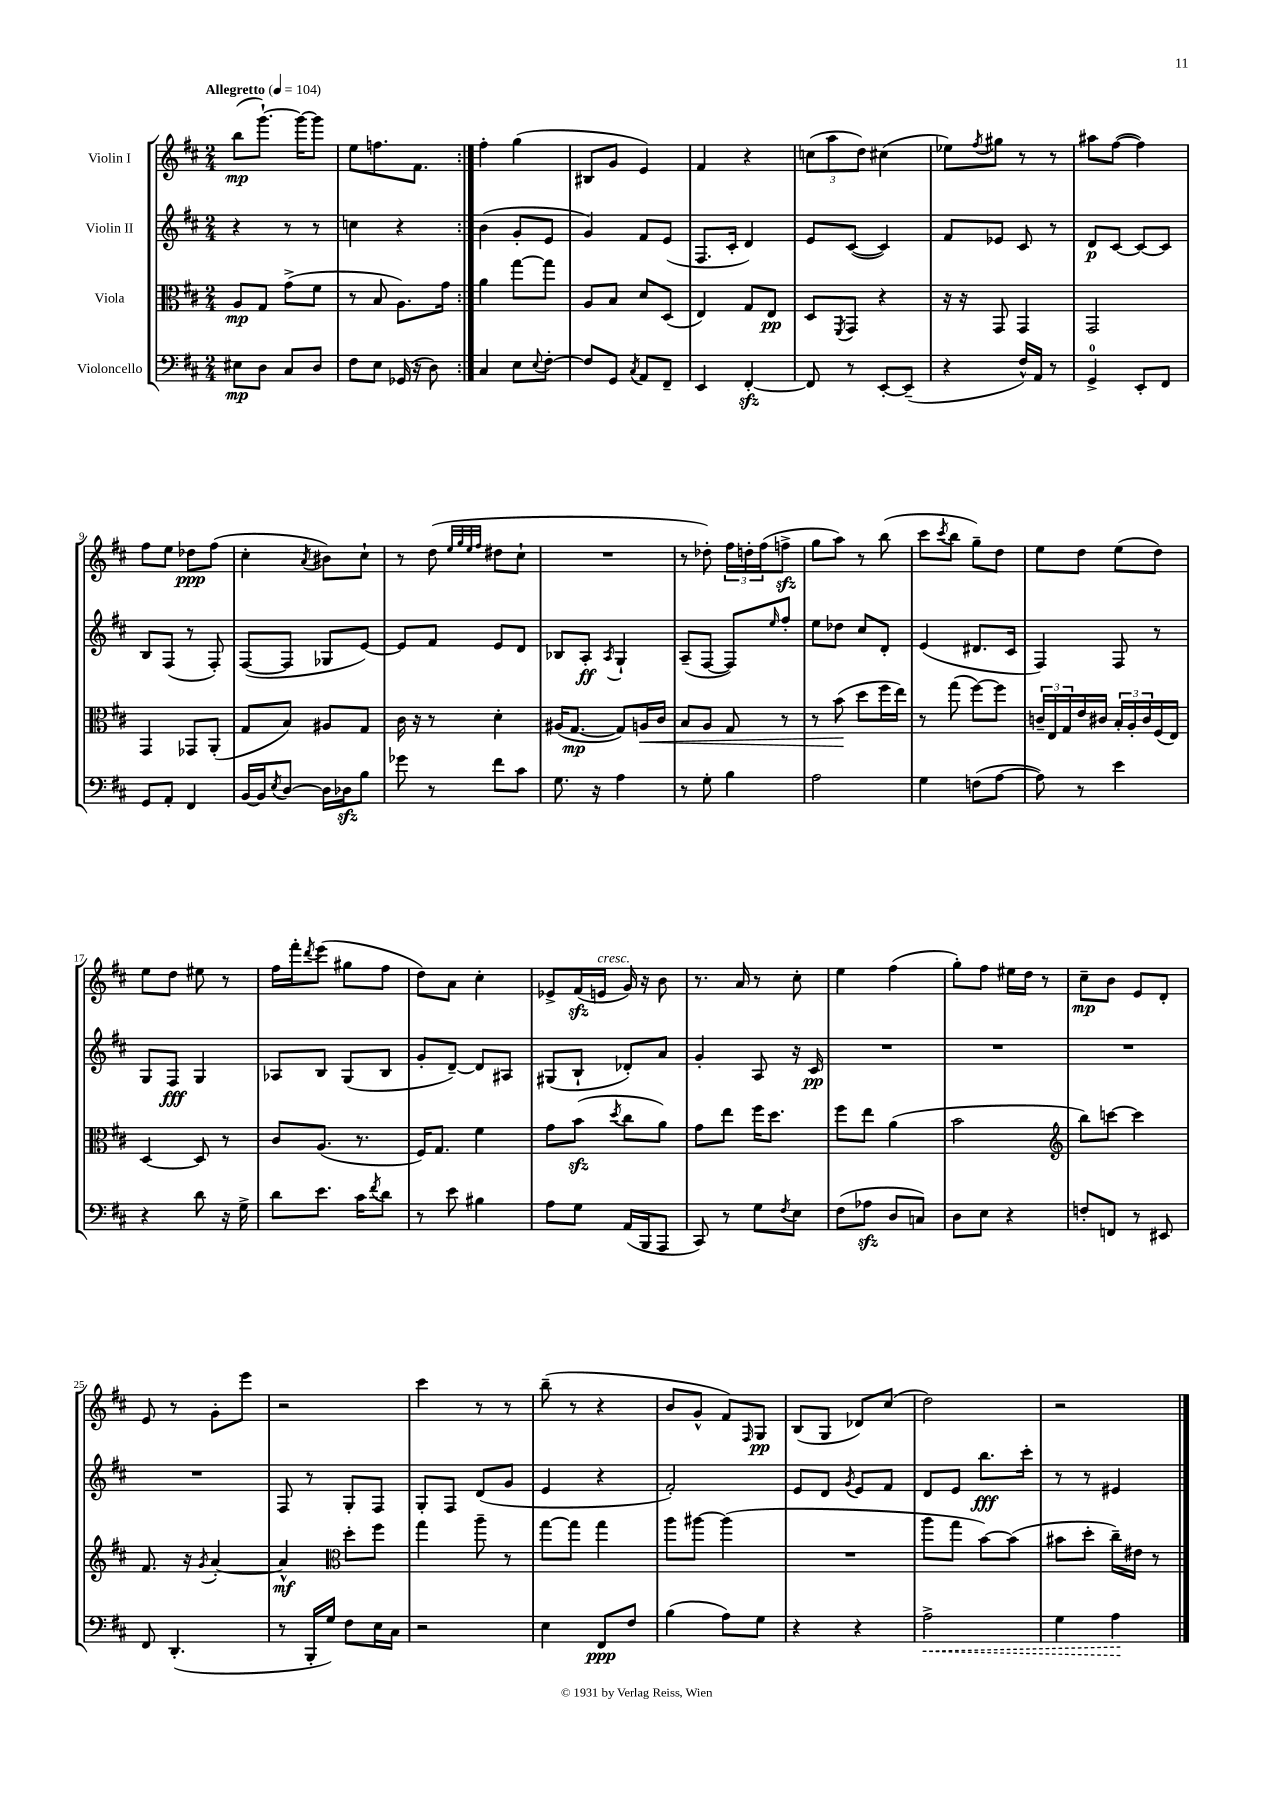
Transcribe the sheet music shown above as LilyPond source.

<<
\new StaffGroup <<
\new Staff = "s0" \with { instrumentName = "Violin I" } {
    \clef treble \key d \major \numericTimeSignature \time 2/4 \tempo "Allegretto" 4 = 104
    \repeat volta 2 { b''8\mp( g'''8.~-!) g'''16~ g'''8 |
    e''8 f''8. fis'8. | }
    fis''4-. g''4( |
    bis8 g'8 e'4) |
    fis'4 r4 |
    \tuplet 3/2 { c''8( a''8 d''8) } cis''4( |
    ees''8) \acciaccatura { fis''8 } gis''8 r8 r8 |
    ais''8 fis''8~( fis''4) |
    fis''8 e''8 des''8\ppp fis''8( |
    cis''4-. \acciaccatura { a'8 } bis'8) cis''8-! |
    r8 d''8( \grace { e''32 g''32 e''32 fis''32 } dis''8 cis''8-! |
    R2 |
    r8 des''8-.) \tuplet 3/2 { fis''16 d''16-. fis''16( } f''8->\sfz |
    g''8 a''8) r8 b''8( |
    cis'''8 \acciaccatura { cis'''8 } b''8 g''8--) d''8 |
    e''8 d''8 e''8( d''8) |
    e''8 d''8 eis''8 r8 |
    fis''16 fis'''16-. \acciaccatura { d'''8 } e'''8( gis''8 fis''8 |
    d''8) a'8 cis''4-. |
    ees'8-> fis'16\sfz( e'16^\markup { \italic "cresc." } g'16) r16 b'8 |
    r8. a'16 r8 cis''8-. |
    e''4 fis''4( |
    g''8-.) fis''8 eis''16 d''16 r8 |
    cis''8--\mp b'8 e'8 d'8-. |
    e'8 r8 g'8-. e'''8 |
    r2 |
    cis'''4 r8 r8 |
    b''8--( r8 r4 |
    b'8 g'8-^ fis'8) \grace { fis16 } g8\pp |
    b8( g8 des'8) cis''8( |
    d''2) |
    r2 \bar "|." |
}
\new Staff = "s1" \with { instrumentName = "Violin II" } {
    \clef treble \key d \major \numericTimeSignature \time 2/4
    \repeat volta 2 { r4 r8 r8 |
    c''4 r4 | }
    b'4( g'8-. e'8 |
    g'4) fis'8 e'8( |
    fis8. cis'16-. d'4) |
    e'8 cis'8~( cis'4) |
    fis'8 ees'8 cis'8 r8 |
    d'8\p cis'8~ cis'8~ cis'8 |
    b8 fis8( r8 fis8-.) |
    fis8~( fis8 ges8 e'8~) |
    e'8 fis'8 e'8 d'8 |
    bes8 a8-.\ff \acciaccatura { a8 } g4-! |
    a8--( fis8~ fis8) \grace { e''16 } fis''8-. |
    e''8 des''8 cis''8 d'8-. |
    e'4( dis'8. cis'16 |
    fis4) fis8 r8 |
    g8 fis8\fff g4 |
    aes8 b8 g8( b8 |
    g'8-. d'8~--) d'8 ais8 |
    gis8( b8-! des'8-.) a'8 |
    g'4-. a8 r16 cis'16\pp |
    R2 |
    R2 |
    R2 |
    R2 |
    fis8 r8 g8-. fis8 |
    g8-. fis8 d'8( g'8 |
    e'4 r4 |
    fis'2-.) |
    e'8 d'8 \acciaccatura { g'8 } e'8 fis'8 |
    d'8 e'8 b''8.\fff cis'''16-. |
    r8 r8 eis'4 \bar "|." |
}
\new Staff = "s2" \with { instrumentName = "Viola" } {
    \clef alto \key d \major \numericTimeSignature \time 2/4
    \repeat volta 2 { a8\mp g8 g'8->( fis'8 |
    r8 b8 a8.) g'16 | }
    a'4 g''8~ g''8 |
    a8 b8 d'8 d8( |
    e4) g8 e8\pp |
    d8 \acciaccatura { fis,8 } g,8 r4 |
    r16 r16 g,8 g,4 |
    g,2 |
    g,4 ges,8 a,8-.( |
    g8 b8) ais8 g8 |
    cis'16 r16 r8 d'4-. |
    ais16( g8.~\mp g8) a16\< cis'16 |
    b8 a8 g8 r8 |
    r8 b'8\!( d''8 fis''16 e''16) |
    r8 g''8( fis''8~) fis''8 |
    \tuplet 3/2 { c'16-- e16 g16 } e'16 cis'16 \tuplet 3/2 { b16-. a16-. cis'16 } fis16( e16) |
    d4~ d8 r8 |
    cis'8 a8.( r8. |
    fis16) g8. fis'4 |
    g'8 b'8\sfz( \acciaccatura { d''8 } cis''8 a'8) |
    g'8 e''8 fis''16 d''8. |
    fis''8 e''8 a'4( |
    b'2 |
    \clef treble b''8) c'''8~ c'''4 |
    fis'8. r16 \acciaccatura { g'8 } a'4~-. |
    a'4-^\mf \clef alto d''8-. fis''8 |
    g''4 a''8-- r8 |
    g''8~ g''8 g''4 |
    a''8 ais''8~ ais''4( |
    R2 |
    a''8 g''8 b'8~) b'8( |
    bis'8 d''8-. cis''16--) eis'16 r8 \bar "|." |
}
\new Staff = "s3" \with { instrumentName = "Violoncello" } {
    \clef bass \key d \major \numericTimeSignature \time 2/4
    \repeat volta 2 { eis8\mp d8 cis8 d8 |
    fis8 e8 ges,16( r16 d8) | }
    cis4 e8 \appoggiatura { e8 } fis8~-. |
    fis8 g,8 \acciaccatura { cis8 } a,8 fis,8-- |
    e,4 fis,4~-.\sfz |
    fis,8 r8 e,8~-. e,8--( |
    r4 fis16-^) a,16 r8 |
    g,4-0-> e,8-. fis,8 |
    g,8 a,8-. fis,4 |
    b,16~ b,16 \acciaccatura { e8 } d8~ d16 des16\sfz b8 |
    ges'8 r8 fis'8 cis'8 |
    g8. r16 a4 |
    r8 g8-. b4 |
    a2 |
    g4 f8( a8~ |
    a8) r8 e'4 |
    r4 d'8 r16 g16-> |
    d'8 e'8. cis'16 \acciaccatura { fis'8 } d'8 |
    r8 e'8 bis4 |
    a8 g8 a,16( b,,16 a,,8 |
    cis,8) r8 g8 \acciaccatura { fis8 } e8 |
    fis8( aes8\sfz d8 c8) |
    d8 e8 r4 |
    f8-. f,8 r8 eis,8 |
    fis,8 d,4.-.( |
    r8 b,,16-. g16) fis8 e16 cis16 |
    r2 |
    e4 fis,8\ppp fis8 |
    b4( a8) g8 |
    r4 r4 |
    \once \override Hairpin.style = #'dashed-line a2->\< |
    g4 a4\! \bar "|." |
}
>>
>>
